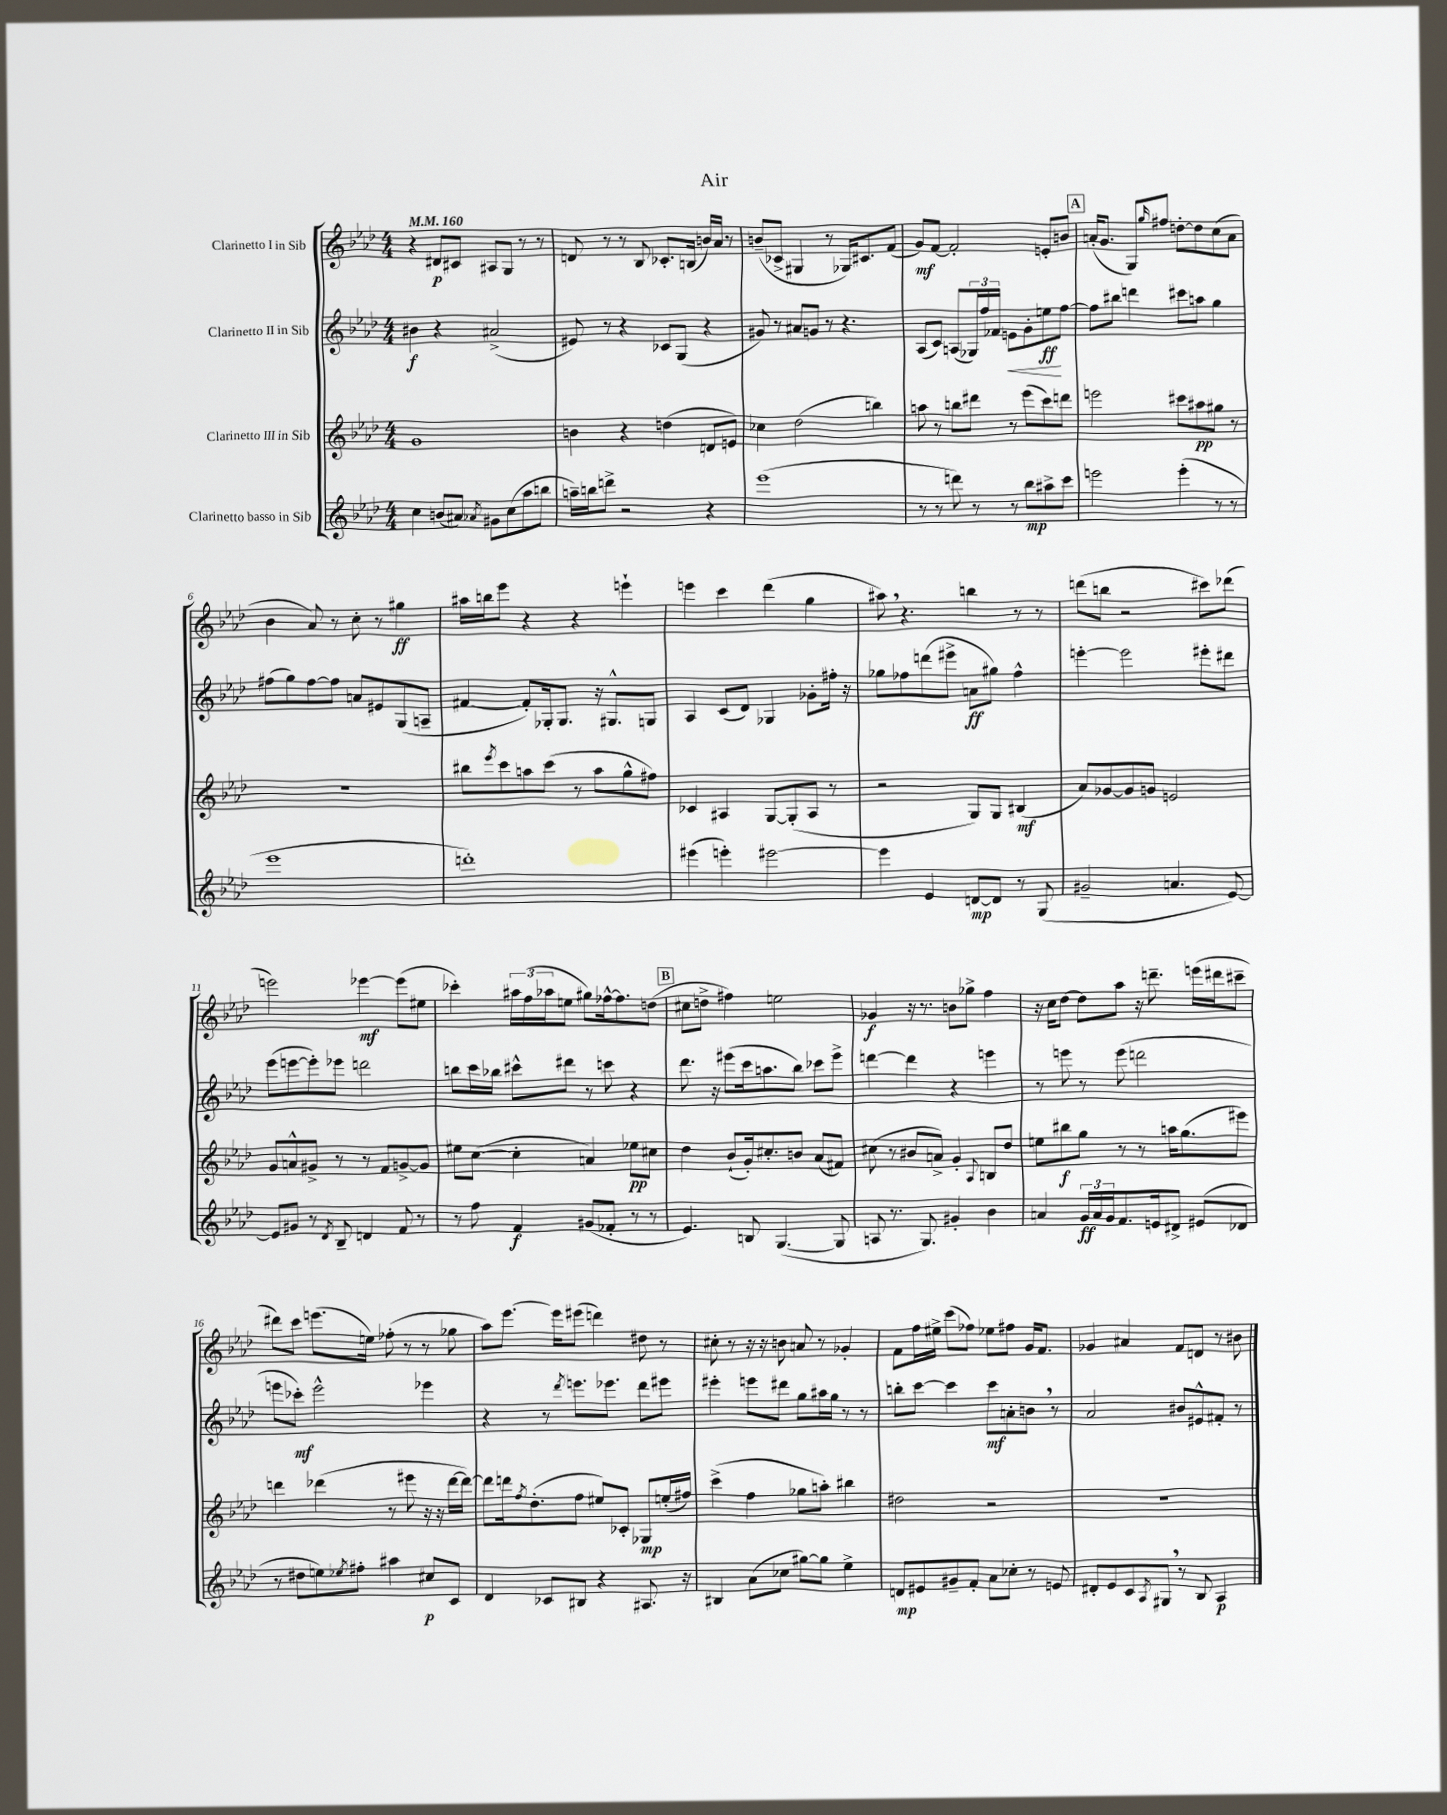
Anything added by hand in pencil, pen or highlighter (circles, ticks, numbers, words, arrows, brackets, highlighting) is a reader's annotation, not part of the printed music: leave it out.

**kern	**kern	**kern	**kern
*staff4	*staff3	*staff2	*staff1
*clefG2	*clefG2	*clefG2	*clefG2
*k[b-e-a-d-]	*k[b-e-a-d-]	*k[b-e-a-d-]	*k[b-e-a-d-]
*M4/4	*M4/4	*M4/4	*M4/4
*MM160	*MM160	*MM160	*MM160
4cc\	1g	4b#\	4r
(8b/L	.	4r	8d#/L
8a#/J)	.	.	8c#/J
8qa-/	.	.	.
8g#\L	.	(2a#^/	8A#/L
(8cc\	.	.	8G/J
8aa-\	.	.	8r
8bb\J	.	.	8r
=	=	=	=
16aa~\LL)	4b\	8e#/)	8d/
16bb\J	.	.	.
8ddd^\J	.	8r	8r
2r	4r	4r	8r
.	.	.	8B-/
.	(4dd\	8c-/L	8.c-'/L
.	.	(8G/J	.
.	.	.	(16B/Jk
4r	8d/L	4r	16b/LL)
.	.	.	16a-/JJ
.	8e/J)	.	8r
=	=	=	=
(1eee-	4cc-\	8g#/)	(8b~/L
.	.	8r	8c-^/J
.	(2dd-\	8a#/L	4G#/
.	.	8g/J	.
.	.	8r	8r
.	.	4.r	16G-/LK)
.	.	.	8.c#/
.	4bb\)	.	.
.	.	.	(8f/J
=	=	=	=
8r	8aa\	(8A-/L	8g/L)
8r	8r	8c/J)	[8f/J
8ddd\)	8bb\L	(8A/L	2f'/]
8r	8ddd#\J	24G-/L)	.
.	.	24ff/	.
.	.	24f-/JJ	.
8r	8r	8e\L	.
8bb-\L	(8eee-\L	8g'\	.
8aa#^\	8ccc\)	8ee\	8e'/L
8ccc\J	8ddd\J	[8ff\J	8b/J
=	=	=	=
2eee\	2eee\	8ff\]L	(16a'/LK
.	.	.	8.g/J
.	.	8bb#\J	.
.	.	4ddd\	8G/L)
.	.	.	16qqgg/
.	.	.	8ff#/J
(4eee'\	8ccc#\L	8ccc#\L	[8dd'\L
.	8aa#\	8aa\J	8dd\]
8r	8gg#\J	4gg\	(8cc\
8r	8r	.	8a\J
=	=	=	=
1eee-	1r	(8ff#\L	4b-\
.	.	8gg\)	.
.	.	[8ff#\	8a-/)
.	.	8ff#\]J	8r
.	.	8a/L	8cc'\
.	.	8e#/	8r
.	.	(8G/	4gg#\
.	.	8A~/J	.
=	=	=	=
1ddd')	8bb#\L	[4f#/	16aa#\LL
.	.	.	16bb\J
.	8qeee-/	.	.
.	8ccc\	.	8eee-\J
.	8aa\	8f#'/]L)	4r
.	(8ccc\J	16G-'/k	.
.	.	8.G-/J	.
.	8r	.	4r
.	8aa\L	16r	.
.	.	8.G#^^/L	.
.	8gg^^\	.	4eee`\
.	8ff#\J)	8G/J	.
=	=	=	=
(4eee#\	4c-/	4A-/	4eee\
4eee'\)	4A#/	(8c/L	4ccc\
.	.	8d-/J)	.
[2eee#\	[8G/L	4G-/	(4ddd-\
.	(8G'/]	.	.
.	8A#/J	8g-'\L	4gg\
.	8r	16ff#'\Jk	.
.	.	16r	.
=	=	=	=
4eee#\]	2r	8gg-\L	8aa#\)
.	.	8ff-\	4.r
4e-/	.	(8ddd\	.
.	.	8eee#^\J	.
[8d/L	8G/L)	8a\L	4bb\
8d/]J	8G/J	8gg#\J)	.
8r	(4B#/	4ff-^^\	8r
(8G/	.	.	8r
=	=	=	=
2g#~/	8a-/L)	[4eee'\	(8ddd\L
.	[8g-/	.	8bb\J
.	8g-/]	2eee\]	2r
.	8g/J	.	.
4.a/	2e/	.	.
.	.	8eee#'\L	8ccc#\L)
[8e-/)	.	8ddd#\J	(8ddd-\J
=	=	=	=
8e-/]L	8g/L	(8eee-\L	2eee\)
8g#/J	8a^^/	[8eee\	.
8r	8g#^/J	8eee'\])	.
8qd-/	.	.	.
8B-~/	8r	8eee-\J	.
4d/	8r	2ddd\	[4eee-\
.	8f/L	.	.
8f/	[8g^/	.	(8eee-\]L
8r	8g/]J	.	8ee#\J
=	=	=	=
8r	8ee#\L	8bb\L	4ccc-'\)
8ff\	([8cc\J	16ccc\L	.
.	.	16bb-\JJ	.
4f/	4cc'\]	8ccc#^^\L	24aa#\LL
.	.	.	(24ff\
.	.	.	24aa-\J
.	.	8ddd#\J	8ee\J
(8g#/L	4a/)	8r	8gg#\L)
8f-'/J	.	8ccc\	[16ff-^^\k
.	.	.	8.ff-\]
8r	8ee-\L	4r	.
8r	8cc#\J	.	(8dd\J
=	=	=	=
4.e-/)	4dd-\	8.ddd-\	8cc#\L
.	.	.	8dd^\J
.	.	16r	.
.	(8b-`/L	(8eee#\L	4ff#\)
8B/	16g'/k)	16ccc\k	.
.	8.cc#'/	8.aa\	.
([4.G/	.	.	2ee\
.	8b/J	8bb-\J)	.
.	(8a-/L	8ccc-\L	.
8G/]	8f#/J)	8eee#^\J	.
=	=	=	=
8A/	(8cc#\	[4ddd\	4g-/
8.r	8r	.	.
.	8b#/L	4ddd\]	16r
8.G/)	.	.	8.r
.	8a^/J)	.	.
4g#'/	4g'/	4r	8b\L
.	.	.	8gg-^\J
.	8qqA-/	.	.
4b-\	8B/L	4eee\	4ff\
.	8dd-/J	.	.
=	=	=	=
4a/	8ee\L	8r	16r
.	.	.	16cc\LK
.	8bb#\	8eee\	[8dd-\J
24g/LL	8gg\J	8r	8dd-\]L
24a/	.	.	.
24g/J	.	.	.
8.f/	8r	(8eee\	8aa-\J
.	8r	2ddd\	16r
16e/k	.	.	8.ddd~\
8d#^/J	16aa\LK	.	.
.	(8.gg\	.	.
(8e#/L	.	.	(16eee\LL
.	.	.	16ddd#\J
8d-/J	8eee#\J)	.	8ccc#~\J
=	=	=	=
8r	4ddd\	8eee\L	8ddd#\L)
8dd#\L	.	8ccc-'\J)	8ccc\J
8ee\)	(4ddd-\	2eee^^\	(8.eee\L
8qee-/	.	.	.
8ff#'\J	.	.	.
.	.	.	16ee\Jk)
4aa#\	8r	.	(8ff-'\
.	8eee#\	.	8r
8cc#/L	16r	4eee-\	8r
.	16r	.	.
8c/J	[16ddd-\LL	.	8gg-\
.	16ddd-\_JJ)	.	.
=	=	=	=
4d-/	8ddd-\]L	4r	8aa-\L)
.	16ddd\k	.	[8.eee-\J
.	8qff/	.	.
.	(8.dd-'\	.	.
8c-/L	.	8r	.
.	.	.	16eee-\]LK
.	.	8qddd-/	.
8B#/J	8ff\J	8.eee\L	(8eee#\J
4r	8ee#/L)	.	4ddd\)
.	.	8.eee-\J	.
.	8c-'/J	.	.
8.A#/	8G-/L	8ddd-\L	8dd#\
.	(16ee'/L	8eee#\J	8r
16r	16ff#/JJ)	.	.
=	=	=	=
4B#/	(4ccc^\	4eee#'\	8cc#'\
.	.	.	8r
(8a-\L	4ff\	8eee\L	16r
.	.	.	16r
8cc-\J	.	8ddd#\J	8b\
[8gg#\L)	8gg-\L	8gg\L	8a/
8gg#\]J	8aa'\J)	16aa#\L	8r
.	.	16gg\JJ	.
4ee-^\	4bb#\	8r	4g-'/
.	.	8r	.
=	=	=	=
8d/L	2dd#\	8bb'\L	8f\L
8e#/	.	[8ccc\J	16ff\L
.	.	.	16ee#^\JJ
8g#~/	.	4ccc\]	(8ccc\L
8f'/J	.	.	8ff-\J)
8a-\L	2r	8ccc\L	8ee-\L
8cc-'\J	.	8a'\	8ff#\J
8r	.	8b\J	16g/LK
.	.	.	8.f/J
8e/	.	8r	.
=	=	=	=
8d#'/L	1r	2a-/	4g-/
8e-/	.	.	.
8c/	.	.	4a#/
8qA-/	.	.	.
8G#/J	.	.	.
8r	.	8b#/L	8f/L
8B-/	.	8e#^^/	8d/J
4A-/	.	8f#'/J	8r
.	.	8r	8b#\
==	==	==	==
*-	*-	*-	*-
